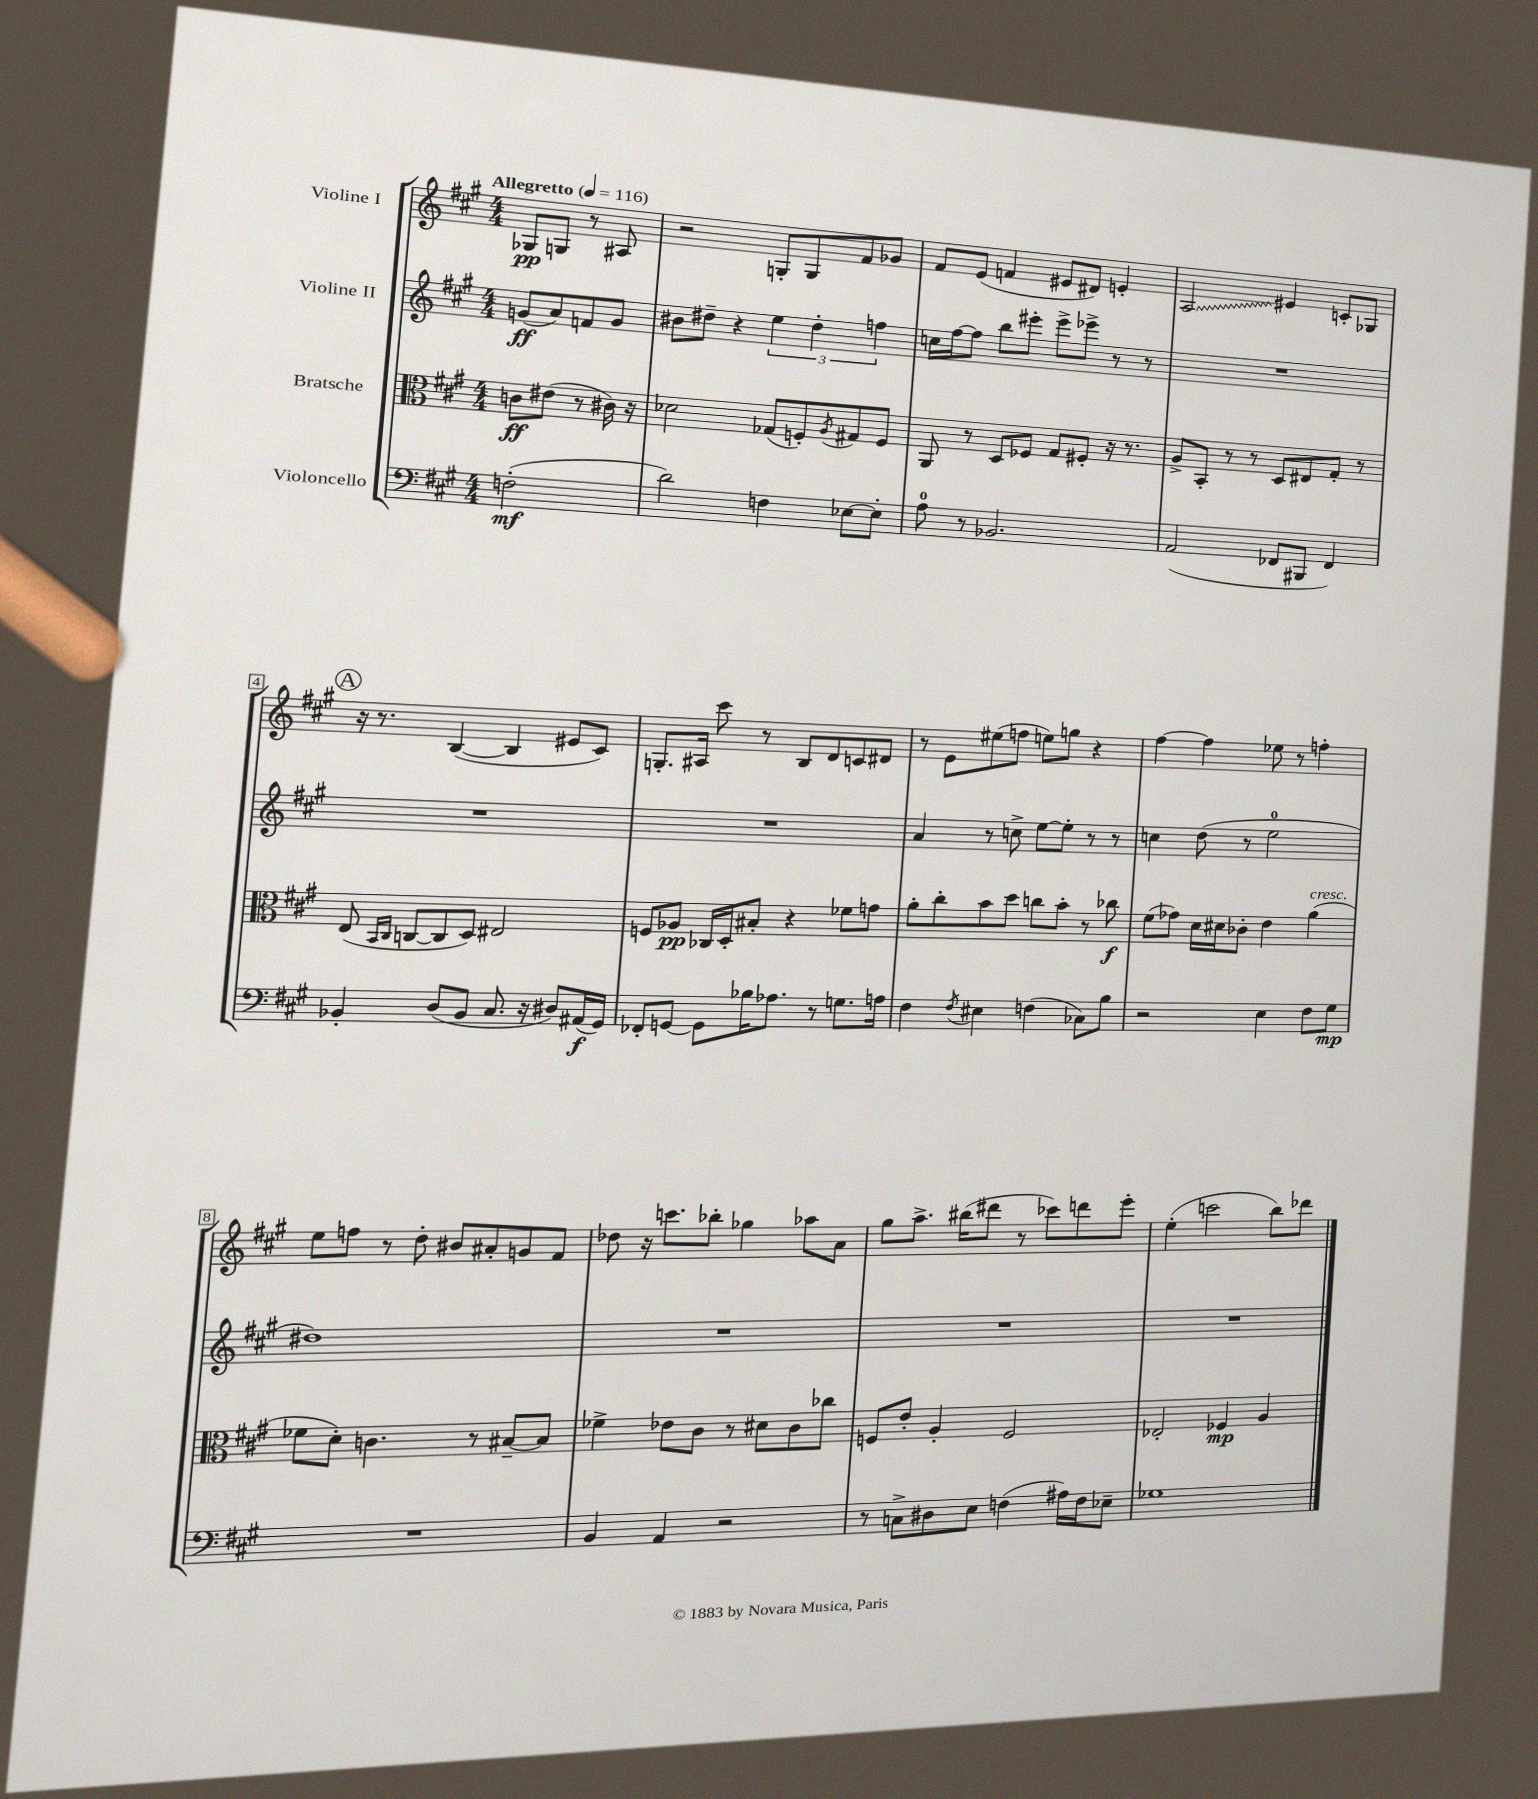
<<
\new StaffGroup <<
\new Staff = "s0" \with { instrumentName = "Violine I" } {
    \clef treble \key a \major \numericTimeSignature \time 4/4 \partial 2 \tempo "Allegretto" 4 = 116
    ges8\pp g8 r8 ais8 |
    r2 g8-. g8 fis'8 ges'8 |
    fis'8 e'8( f'4 eis'8 dis'8) e'4-. |
    \once \override Glissando.style = #'zigzag a2\glissando eis'4 c'8-. ges8 |
    \mark \markup { \circle "A" } r16 r8. b4~( b4 eis'8 cis'8) |
    g8.-. ais16 cis'''8 r8 b8 d'8 c'8 dis'8 |
    r8 e'8 eis''8( f''8 e''8) g''8 r4 |
    fis''4~ fis''4 ees''8 r8 f''4-. |
    e''8 f''8 r8 d''8-. bis'8 ais'8-. g'8 fis'8 |
    des''8 r16 c'''8. bes''8-. ges''4 aes''8 a'8 |
    gis''8 a''8.-> bis''16( dis'''8 r8 ces'''8) d'''8 e'''8-. |
    e''4-.( c'''2 b''8) des'''8 \bar "|." |
}
\new Staff = "s1" \with { instrumentName = "Violine II" } {
    \clef treble \key a \major \numericTimeSignature \time 4/4 \partial 2
    g'8\ff( a'8) f'8 g'8 |
    bis'8 dis''8-- r4 \tuplet 3/2 { e''4 dis''4-. f''4 } |
    c''16 fis''16~ fis''8 b''8 eis'''8-. eis'''8-> ees'''8-> r8 r8 |
    R1 |
    \mark \markup { \circle "A" } R1 |
    R1 |
    a'4 r8 c''8-> e''8~ e''8-. r8 r8 |
    c''4 d''8( r8 e''2-0 |
    dis''1) |
    R1 |
    R1 |
    R1 \bar "|." |
}
\new Staff = "s2" \with { instrumentName = "Bratsche" } {
    \clef alto \key a \major \numericTimeSignature \time 4/4 \partial 2
    c'8\ff eis'8( r8 cis'16) r16 |
    des'2 ges8( f8-.) \acciaccatura { a8 } gis8 f8 |
    a,8 r8 d8 fes8 gis8 fis8-. r16 r8. |
    a8-> b,8-. r8 r8 d8 eis8 gis8-. r8 |
    \mark \markup { \circle "A" } e8( \grace { b,16 cis16 } c8~ c8 d8) eis2 |
    f8 aes8\pp ces16 d16-. bis8-. r4 fes'8 g'8 |
    a'8-. cis''8-. b'8 d''8 c''8 b'8-. r8 ces''8\f |
    fis'8( ges'8) d'16 dis'16 ces'8-. e'4 a'4^\markup { \italic "cresc." }( |
    fes'8 d'8-.) c'4. r8 bis8~-- bis8 |
    fes'4-> ees'8 cis'8 r8 dis'8 cis'8 ces''8 |
    f8 e'8-. a4-. f2 |
    ees2-. fes4\mp a4 \bar "|." |
}
\new Staff = "s3" \with { instrumentName = "Violoncello" } {
    \clef bass \key a \major \numericTimeSignature \time 4/4 \partial 2
    f2-.\mf( |
    d'2) f4 ees8~ ees8-. |
    a8-0 r8 bes,2. |
    a,2( fes,8 bis,,8 fes,4) |
    \mark \markup { \circle "A" } bes,4-. d8( bes,8 cis8. r16 dis8) ais,16\f( gis,16) |
    fes,8-. g,8~ g,8 bes16 aes8. r8 g8. a16 |
    fis4 \acciaccatura { fis8 } eis4 f4( ces8) b8 |
    r2 e4 fis8 gis8\mp |
    R1 |
    b,4 a,4 r2 |
    r8 c8-> dis8 e8 f4( ais16) f16 ees8-- |
    ges1 \bar "|." |
}
>>
>>
\layout { \context { \Score \override BarNumber.stencil = #(make-stencil-boxer 0.1 0.3 ly:text-interface::print) } }
